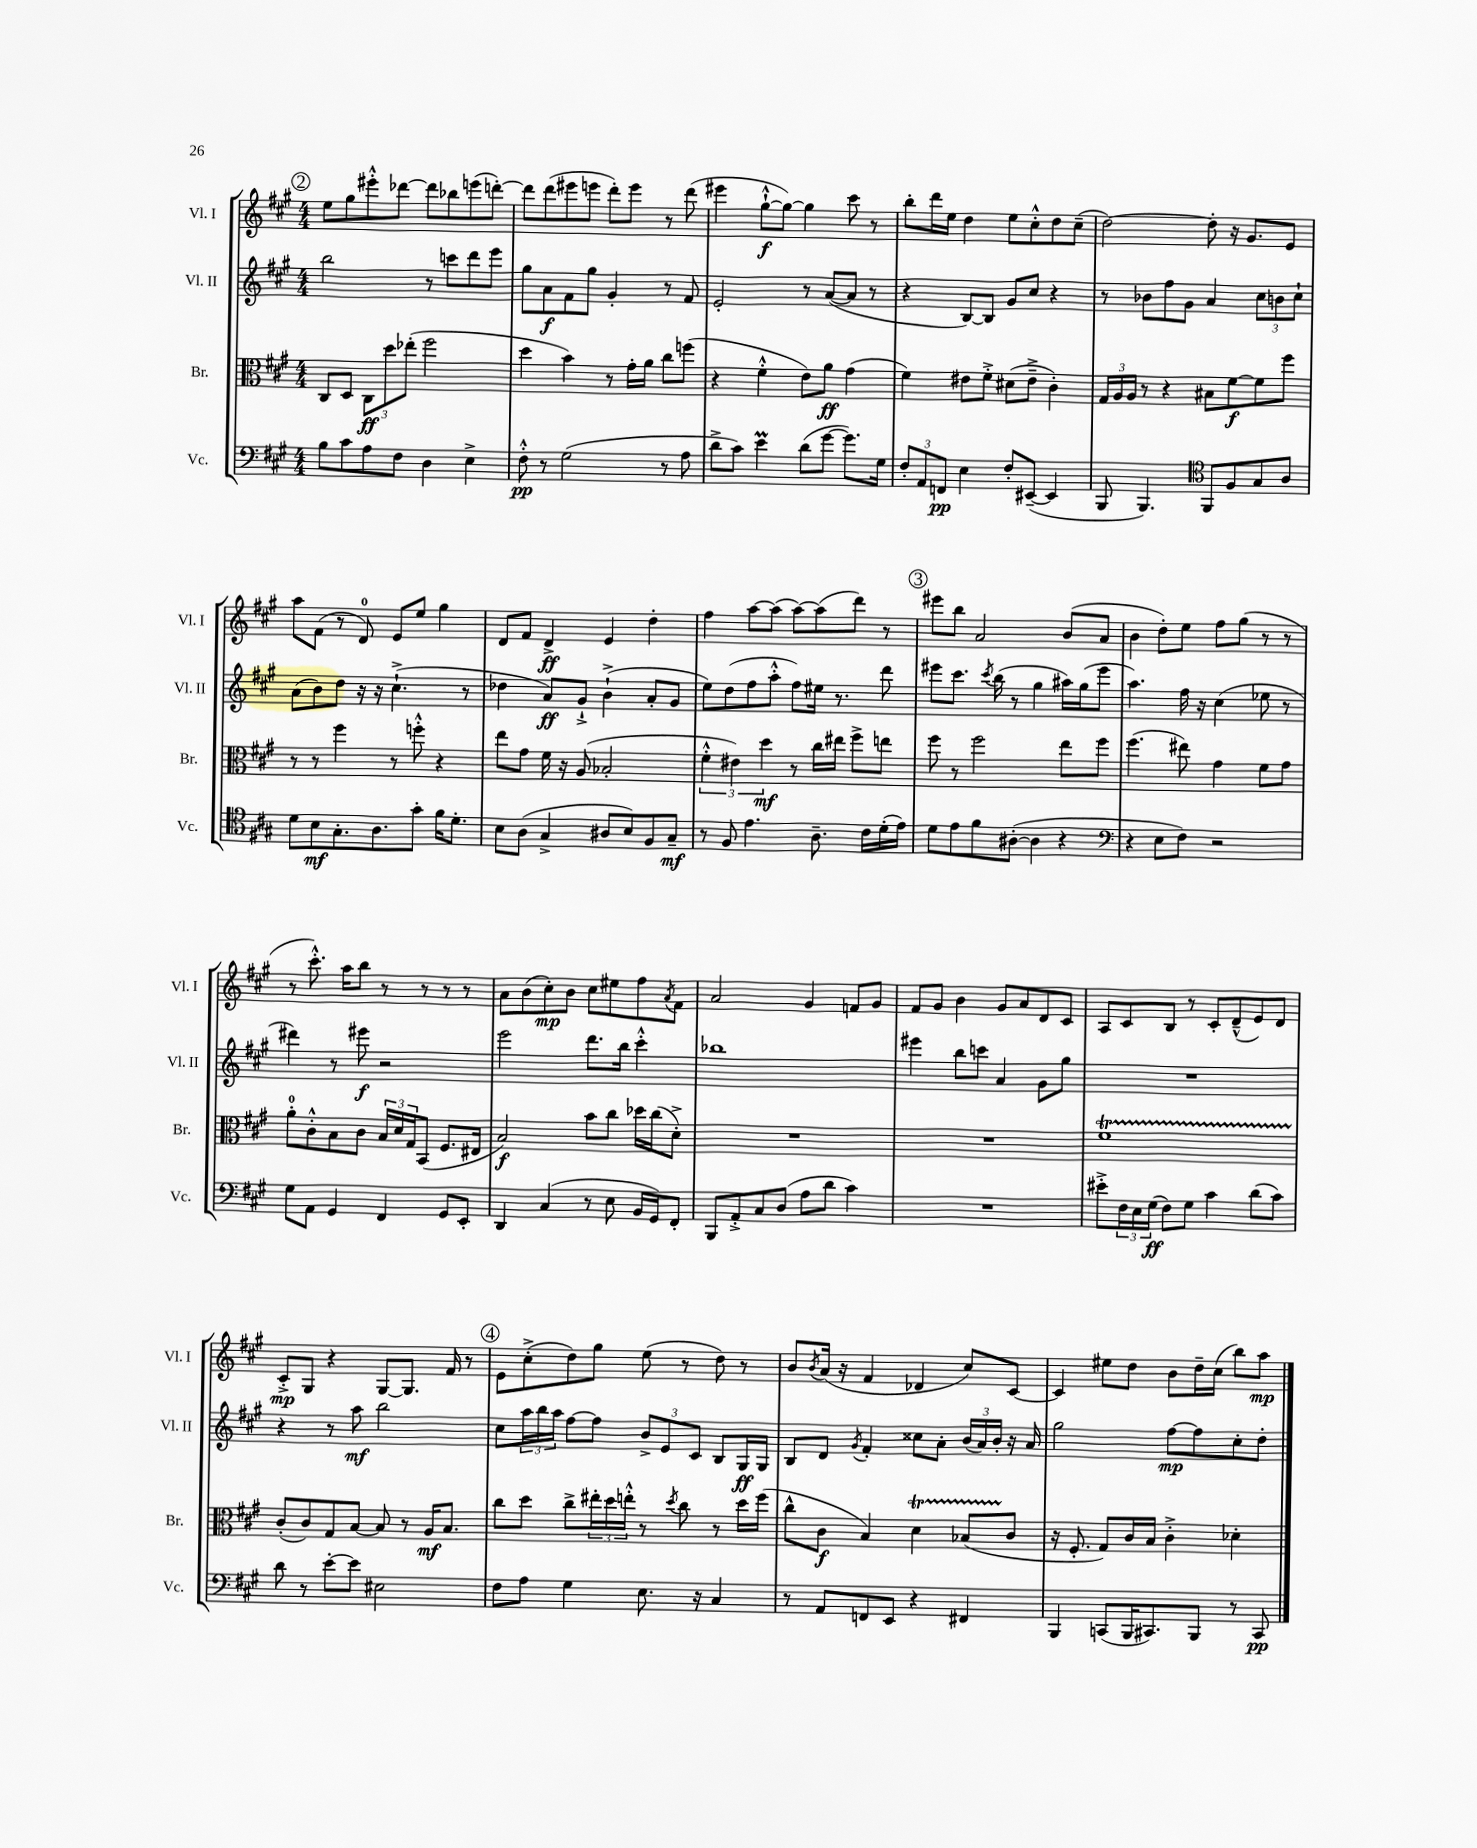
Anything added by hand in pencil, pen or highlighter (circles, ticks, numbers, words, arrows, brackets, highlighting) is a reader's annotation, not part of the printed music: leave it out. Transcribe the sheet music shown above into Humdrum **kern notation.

**kern	**kern	**kern	**kern
*staff4	*staff3	*staff2	*staff1
*clefF4	*clefC3	*clefG2	*clefG2
*k[f#c#g#]	*k[f#c#g#]	*k[f#c#g#]	*k[f#c#g#]
*M4/4	*M4/4	*M4/4	*M4/4
8B	8C#	2bb	8ee
8c#	8D	.	8gg#
8A	12C#	.	8eee#'^^
.	12dd	.	.
8F#	.	.	[8ddd-
.	(12ee-'	.	.
4D	2ff#	8r	8ddd-]
.	.	8ccc	8bb-
4E^	.	8ddd	(8eee
.	.	8eee	[8ddd')
=	=	=	=
8F#'^^	4dd	8gg#	8ddd]
8r	.	8a	(8ddd
(2G#	4b)	8f#	8eee#
.	.	8gg#	8eee
.	8r	4g#'	8ddd')
.	16g#'	.	8eee
.	16a	.	.
8r	8cc#	8r	8r
8A	(8ff	8f#	(8ddd
=	=	=	=
8d^	4r	2e'	4eee#
8c#)	.	.	.
4e	4f#'^^	.	[8gg#`^^
.	.	.	8gg#_)
(8d	8e)	8r	4gg#]
[8g#	8a	([8a	.
8.g#])	(4g#	8a]	8ccc#
.	.	8r	8r
16G#	.	.	.
=	=	=	=
12F#'	4f#)	4r	8bb'
12AA	.	.	.
.	.	.	16ddd
12FF	.	.	.
.	.	.	16ee
4E	8e#	[8B)	4dd
.	8f#'^	8B]	.
8F#'	(8d#	8g#	8ee
([8EE#~	8e#~^	8cc#	8cc#'^^
4EE#]	4c#')	4r	8dd
.	.	.	(8cc#~
=	=	=	=
8BBB	24G#	8r	[2dd)
.	24A	.	.
.	24A	.	.
4.BBB)	8r	8b-	.
.	4r	8ff#	.
.	.	8g#	.
*clefC4	*	*	*
8FF#	8B#	4a	8dd']
8F#	[8f#	.	16r
.	.	.	8.g#
8G#	8f#]	12cc#	.
.	.	12b	.
8A	8ff#	.	8e
.	.	12cc#`	.
=	=	=	=
8d	8r	(8a	8aa
8B	8r	8b)	(8f#
8.G#'	4ff#	8dd	8r
.	.	16r	8d)
8.A	.	16r	.
.	8r	(4.cc#`^	8e
8g#'	8ff'^^	.	8ee
16f#	4r	.	4gg#
8.d'	.	.	.
.	.	8r	.
=	=	=	=
8B	8ee	4dd-	8d
(8A	8g#	.	8f#
4G#^	16f#	8a)	4d^
.	16r	.	.
.	(8A	8g#`^	.
8A#	2B-'	(4b`^	4e
8B)	.	.	.
8F#	.	8a'	4dd'
8G#~	.	8g#	.
=	=	=	=
8r	6f#'^^	8ee)	4ff#
8F#	.	(8dd	.
.	6e#)	.	.
4.e	.	8ff#	[8aa
.	6dd	.	.
.	.	8aa'^^	(8aa]
.	8r	8ff#)	[8aa)
8.A~	16cc#	16ee#	(8aa]
.	16ee#	8.r	.
.	8ff#^	.	8ddd)
16c#	.	.	.
(16d'	8ee	8ddd	8r
16e)	.	.	.
=	=	=	=
8d	8ff#	8eee#	8eee#
8e	8r	8.ccc#	8bb
8f#	2ff#	.	2a
.	.	8qccc#	.
.	.	(16bb	.
([8A#'	.	8r	.
4A#]	.	4gg#	.
4r	8ee	16aa#)	(8b
.	.	(16gg#	.
.	8ff#	8eee#	8a
=	=	=	=
*clefF4	*	*	*
4r	(4.ff#	4.aa)	4b
8E	.	.	8dd')
8F#)	8ee#)	16ff#	8ee
.	.	16r	.
2r	4g#	(4cc#	8ff#
.	.	.	(8gg#
.	8f#	8ee-	8r
.	8g#	8r	8r
=	=	=	=
8G#	8a'	4ddd#)	8r
8AA	8c#'^^	.	8.ccc#'^^)
4GG#	8B	8r	.
.	.	.	16aa
.	8c#	8eee#	8bb
4FF#	24B	2r	8r
.	24d	.	.
.	24G#	.	.
.	(8BB	.	8r
8GG#	8.F#	.	8r
8EE'	.	.	8r
.	16E#	.	.
=	=	=	=
4DD	2B)	2eee	8a
.	.	.	(8b
(4C#	.	.	8cc#')
.	.	.	8b
8r	8b	8.ddd	8cc#
8E	8cc#	.	8ee#
.	.	16bb	.
16BB	16dd-	4ccc#'^^	8ff#
16GG#)	(16cc#	.	.
.	.	.	8qa
8FF#'	8d'^)	.	8f#
=	=	=	=
8BBB	1r	1bb-	2a
8AA'^	.	.	.
8C#	.	.	.
(8D	.	.	.
8A	.	.	4g#
8d	.	.	.
4c#)	.	.	8f
.	.	.	8g#
=	=	=	=
1r	1r	4eee#	8f#
.	.	.	8g#
.	.	8bb	4b
.	.	8ccc	.
.	.	4a	8g#
.	.	.	8a
.	.	8g#	8d
.	.	8gg#	8c#
=	=	=	=
8e#'^	1f#	1r	8A
24F#	.	.	8c#
24E	.	.	.
(24G#	.	.	.
8F#)	.	.	8B
8G#	.	.	8r
4c#	.	.	8c#'
.	.	.	(8d~^^
(8d	.	.	8e)
8c#)	.	.	8d
=	=	=	=
8d	(8c#'	4r	8c#'^
8r	8c#)	.	8G#
[8e'	8G#	8r	4r
8e]	[8B	8aa	.
2E#	8B]	2bb	[8G#
.	8r	.	8.G#]
.	16A	.	.
.	8.B	.	16f#
.	.	.	8r
=	=	=	=
8F#	8cc#	8cc#	8e
8A	8dd	24aa	(8cc#'^
.	.	24bb	.
.	.	24aa	.
4G#	8cc#^	[8ff#	8dd)
.	24ee#'	8ff#]	8gg#
.	24dd	.	.
.	24ee'^^	.	.
8.E	8r	12b^	(8ee
.	.	12e	.
.	8qdd	.	.
.	8cc#	.	8r
.	.	12c#	.
16r	.	.	.
4C#	8r	8B	8dd)
.	16dd	16G#	8r
.	(16ff#	16G#	.
=	=	=	=
8r	8cc#^^	8B	8b
.	.	.	8qb
8AA	8c#	8d	(16a
.	.	.	16r
.	.	8qg#	.
8FF	4B)	4f#'	4f#
8EE	.	.	.
4r	4d	8cc##	4d-
.	.	8a'	.
4FF#	(8B-	(24b	8cc#)
.	.	24a)	.
.	.	24b'	.
.	8c#	16r	[8c#
.	.	16a	.
=	=	=	=
4BBB	16r	2gg#	4c#]
.	8.F#'	.	.
(8CC	8G#)	.	8ee#
16BBB	16c#	.	8dd
8.CC#)	16B	.	.
.	4c#'^	[8ff#	8b
8BBB	.	8ff#]	16dd~
.	.	.	(16cc#
8r	4d-'	8cc#'	8bb)
8CC#	.	8dd'	8aa
==	==	==	==
*-	*-	*-	*-
